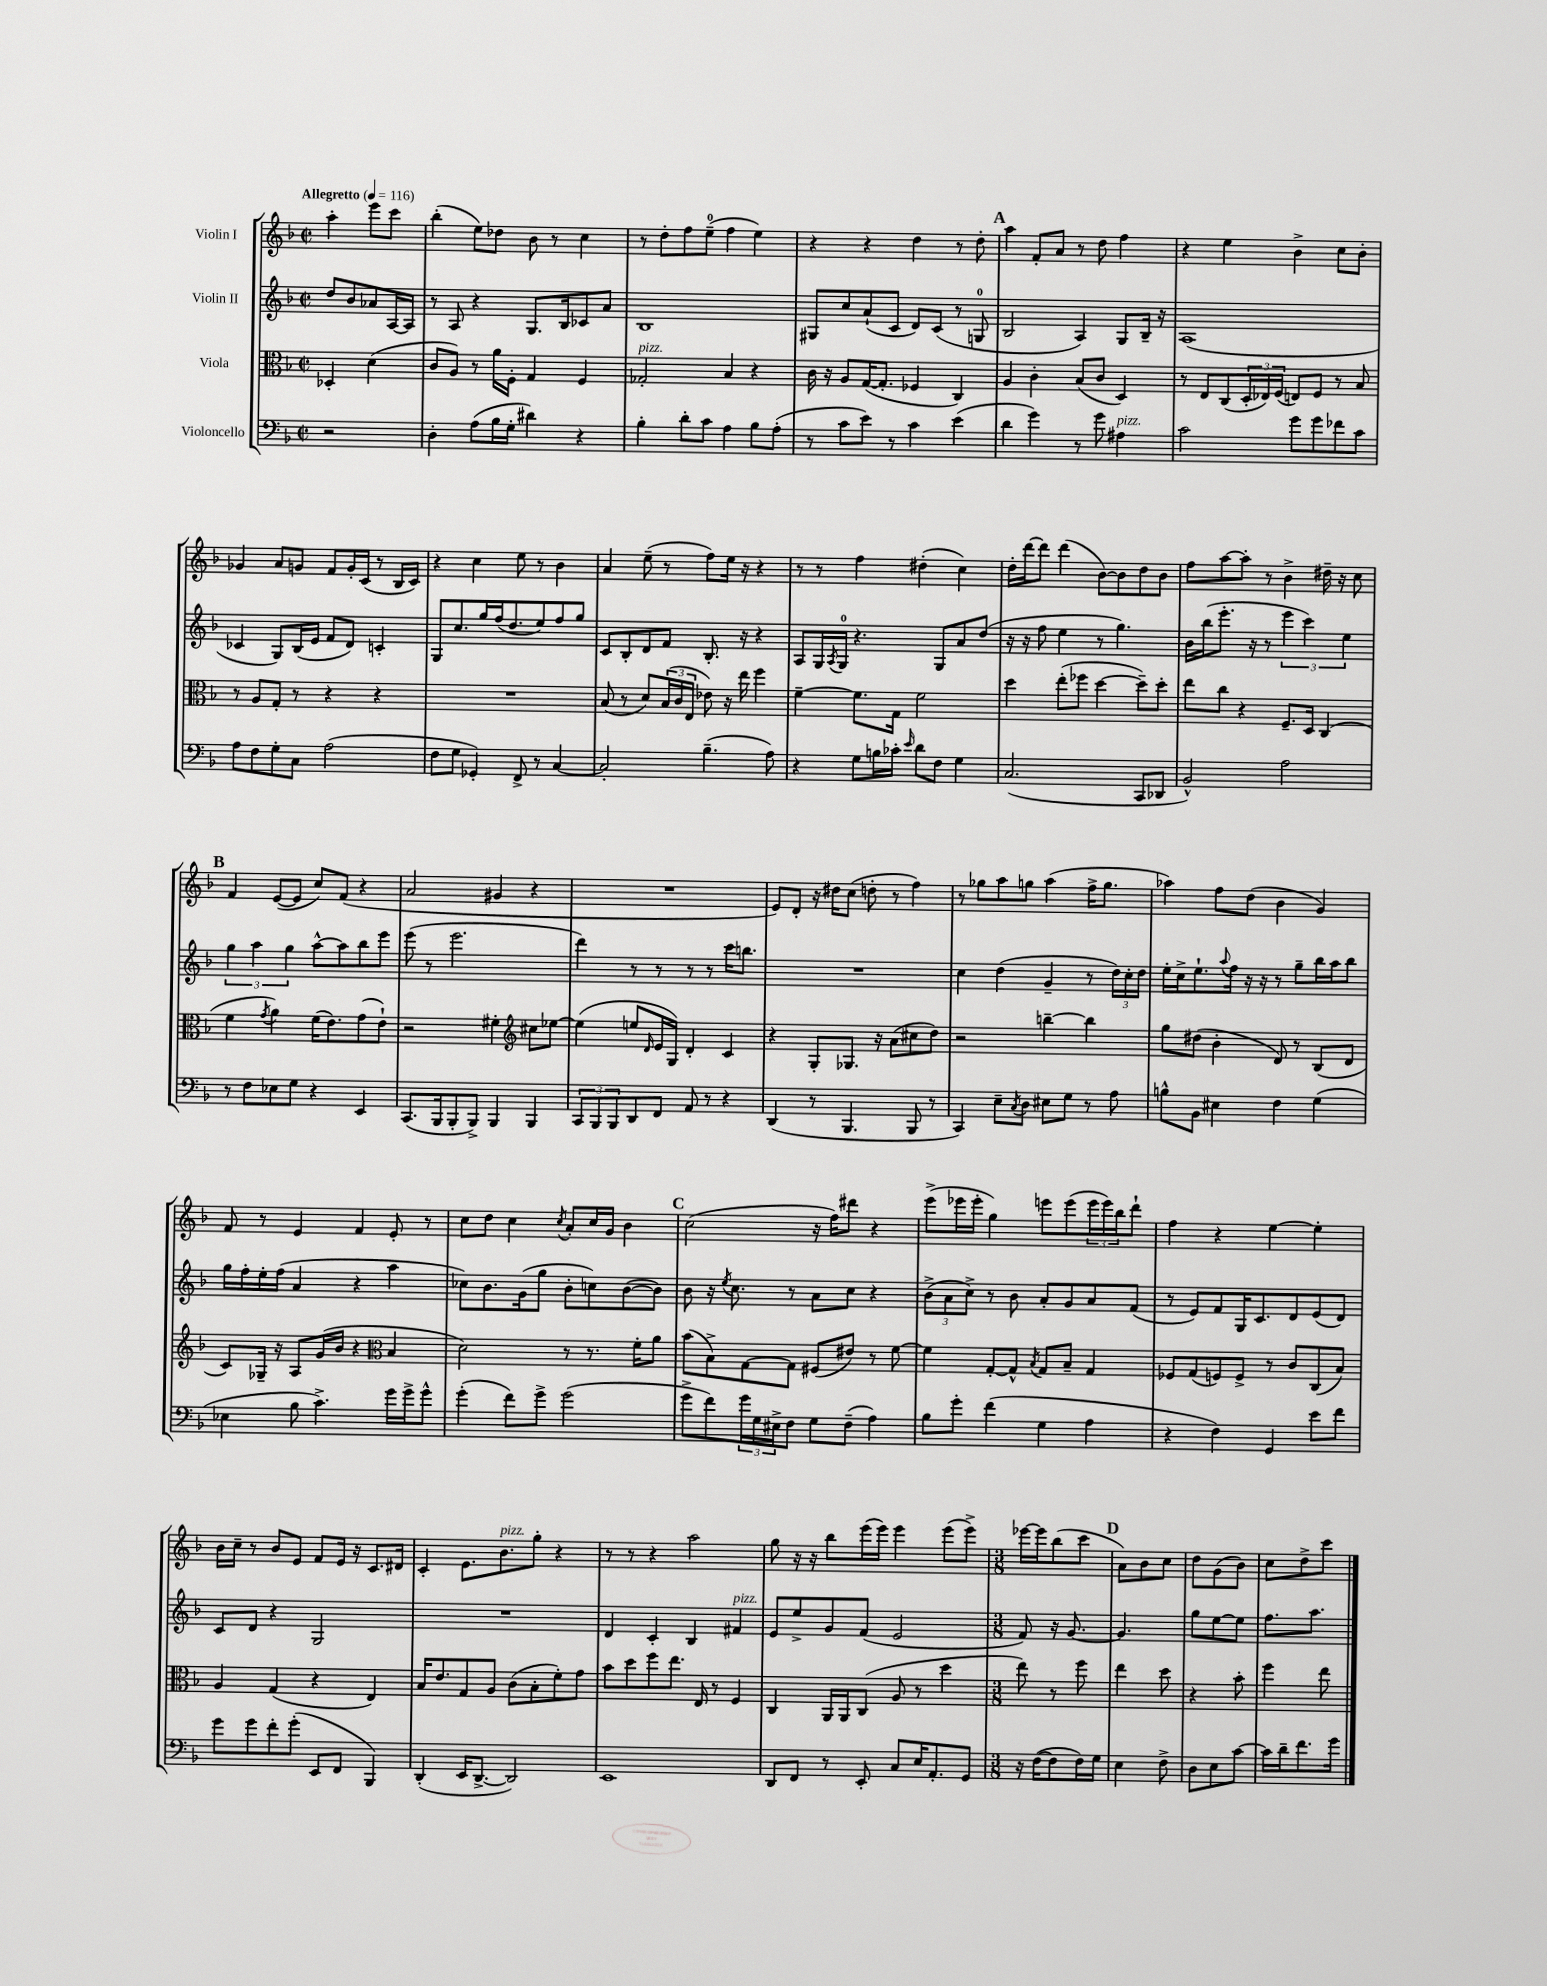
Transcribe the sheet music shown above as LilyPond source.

<<
\new StaffGroup <<
\new Staff = "s0" \with { instrumentName = "Violin I" } {
    \clef treble \key f \major \defaultTimeSignature \time 2/2 \partial 2 \tempo "Allegretto" 4 = 116
    a''4-. e'''8 c'''8 |
    bes''4-.( e''8) des''8 bes'8 r8 c''4 |
    r8 d''8-. f''8 e''8-0--( f''4 e''4) |
    r4 r4 d''4 r8 d''8-. |
    \mark \markup { \bold "A" } a''4 f'8-. a'8 r8 d''8 f''4 |
    r4 e''4 bes'4-> c''8 bes'8-. |
    ges'4 a'8 g'8 f'8 g'16-. c'16( r8 bes16 c'16) |
    r4 c''4 e''8 r8 bes'4 |
    a'4 e''8--( r8 f''8) e''16 r16 r4 |
    r8 r8 f''4 dis''4-.( c''4) |
    d''16-. d'''16~ d'''8 d'''4( bes'8~) bes'8 d''8 bes'8 |
    f''8 a''8~ a''8-. r8 bes'4-> dis''16-- r16 c''8 |
    \mark \markup { \bold "B" } f'4 e'8~( e'8 c''8) f'8( r4 |
    a'2 gis'4 r4 |
    R1 |
    e'8) d'8-. r16 dis''16 c''8( d''8-. r8 f''4) |
    r8 ges''8 a''8 g''8 a''4( f''16-> g''8. |
    aes''4) f''8 d''8( bes'4 g'4) |
    f'8 r8 e'4 f'4 e'8-. r8 |
    c''8 d''8 c''4 \acciaccatura { c''8 } a'8-. c''16 g'16 bes'4 |
    \mark \markup { \bold "C" } c''2( r16 f''16) dis'''8 r4 |
    e'''8->( ees'''16 ees'''16-. g''4) e'''8 e'''8( \tuplet 3/2 { e'''16 e'''16) bes''16 } d'''8-! |
    f''4 r4 e''4~ e''4-. |
    bes'16 c''16-- r8 bes'8 e'8 f'8 e'16 r16 c'8. dis'16 |
    c'4-. e'8. bes'8.^\markup { \italic "pizz." } g''8-. r4 |
    r8 r8 r4 a''2 |
    g''8 r16 r16 bes''8 e'''16( e'''16) e'''4 e'''8( e'''8->) |
    \numericTimeSignature \time 3/8 ees'''16~ ees'''16 bes''8( c'''8 |
    \mark \markup { \bold "D" } a'8) bes'8 c''8 |
    d''8 g'8( bes'8) |
    c''8 d''8-> c'''8 \bar "|." |
}
\new Staff = "s1" \with { instrumentName = "Violin II" } {
    \clef treble \key f \major \defaultTimeSignature \time 2/2 \partial 2
    d''8 bes'8 aes'8 a16~ a16 |
    r8 a8 r4 g8. bes16 ces'8 a'8 |
    bes1 |
    gis8 c''8 a'8-!( c'8 d'8) c'8( r8 g8-0 |
    \mark \markup { \bold "A" } bes2 a4) g8 bes16-- r16 |
    a1( |
    ces'4 g8) bes16( e'16 f'8 d'8) c'4-. |
    g8 c''8. g''16 f''16( d''8. e''8) f''8 g''8 |
    c'8 bes8-. d'8 f'8 bes8.-. r16 r4 |
    a8 g16 \acciaccatura { a8 } g16-0 r4. g8 a'8 d''8( |
    r16 r16 f''8 e''4 r8 g''4.) |
    bes'16 bes''16( e'''8.-. r16 r8 \tuplet 3/2 { e'''4 c'''4) e''4 } |
    \mark \markup { \bold "B" } \tuplet 3/2 { g''4 a''4 g''4 } a''8~-^ a''8 bes''8 e'''8 |
    e'''8( r8 e'''2. |
    d'''4) r8 r8 r8 r8 c'''16 b''8. |
    R1 |
    c''4 d''4( g'4-- r8 \tuplet 3/2 { d''16) c''16-. d''16 } |
    e''16-. c''16-> e''8.-! \appoggiatura { a''8 } f''16 r16 r16 r8 g''8-- bes''16 a''16 bes''8 |
    g''16 f''16-. e''16-. f''16( a'4 r4 a''4 |
    ces''8) bes'8. g'16( g''8 bes'8-. c''8) bes'8~( bes'8) |
    \mark \markup { \bold "C" } bes'8 r16 \acciaccatura { e''8 } c''8. r8 a'8 c''8 r4 |
    \tuplet 3/2 { bes'8->( a'8 c''8->) } r8 bes'8 a'8-. g'8 a'8 f'8( |
    r8 e'8) f'8 g16 c'8. d'8 e'8( d'8) |
    c'8 d'8 r4 g2 |
    R1 |
    d'4 c'4-. bes4 fis'4^\markup { \italic "pizz." } |
    e'8 e''8-> g'8 f'8( e'2 |
    \numericTimeSignature \time 3/8 f'8) r16 g'8.~ |
    \mark \markup { \bold "D" } g'4. |
    g''8 e''8~ e''8 |
    f''8. a''8. \bar "|." |
}
\new Staff = "s2" \with { instrumentName = "Viola" } {
    \clef alto \key f \major \defaultTimeSignature \time 2/2 \partial 2
    des4-. d'4( |
    c'8 a8) r8 a'16 f16-. g4 f4 |
    ges2-.^\markup { \italic "pizz." } bes4 r4 |
    c'16 r16 a8 g16~( g8.-. fes4 c4) |
    \mark \markup { \bold "A" } a4 c'4-. bes8( c'8 d4) |
    r8 e8 c8( \tuplet 3/2 { d16-. ees16) f16( } e8) f8 r8 bes8 |
    r8 a8 g8-. r8 r4 r4 |
    R1 |
    bes8( r8 d'8) \tuplet 3/2 { bes16( c'16 e16 } ees'8) r16 e''16 f''4 |
    f'4~-- f'8. g16 f'2 |
    d''4 e''8-.( fes''8 d''4~ d''8--) d''8-. |
    e''8 c''8 r4 f8.-- d16 c4( |
    \mark \markup { \bold "B" } f'4 \acciaccatura { g'8 } a'4) f'16( e'8.) g'8( e'8-!) |
    r2 fis'4-. \clef treble cis''8 ees''8~ |
    ees''4( e''8 \grace { d'16 } e'16 g16) d'4-. c'4 |
    r4 g8-. ges8. r16 a'8( cis''8 d''8) |
    r2 b''4~-- b''4 |
    g''8 dis''8( bes'4-. d'8) r8 bes8( d'8 |
    c'8) ges16-- r16 a8 g'16( bes'16 r4 \clef alto bes4 |
    d'2) r8 r8. f'16-. a'8 |
    \mark \markup { \bold "C" } bes'8( bes8->) g8~ g8 fis8( eis'8) r8 f'8~ |
    f'4 g8~-. g8-^ \acciaccatura { bes8 } g8 bes8-- g4 |
    fes8 g8( f8) f8-> r8 c'8 c8( bes8) |
    a4 g4( r4 e4) |
    bes16 e'8. g8 a8 c'8( bes8-. f'8-.) g'8 |
    bes'8 d''8 f''8 e''8. e16 r8 f4 |
    c4 a,16 a,16 c8( a8 r8 d''4 |
    \numericTimeSignature \time 3/8 e''8) r8 f''8 |
    \mark \markup { \bold "D" } e''4 d''8 |
    r4 bes'8-. |
    f''4 e''8 \bar "|." |
}
\new Staff = "s3" \with { instrumentName = "Violoncello" } {
    \clef bass \key f \major \defaultTimeSignature \time 2/2 \partial 2
    r2 |
    d4-. a8( bes16 g16-. dis'4) r4 |
    bes4-. d'8-. c'8 a4 bes8 a8-.( |
    r8 c'8 e'8) r8 c'4 e'4( |
    \mark \markup { \bold "A" } d'4 g'4) r8 g'8 ais4^\markup { \italic "pizz." } |
    c'2 g'8 g'8 fes'8 c'8 |
    a8 f8 g8-. c8 a2( |
    f8 g8 ges,4-.) f,8-> r8 c4~ |
    c2-. bes4.--( a8) |
    r4 g8 b16 ces'16-. \grace { e'16 } d'8 f8 g4 |
    c2.( c,8 des,8 |
    bes,2-^) a2 |
    \mark \markup { \bold "B" } r8 f8 ees8 g8 r4 e,4 |
    c,8.( bes,,16 bes,,8-. bes,,8->) bes,,4 bes,,4 |
    \tuplet 3/2 { c,8 bes,,8 bes,,8 } d,8 f,8 a,8 r8 r4 |
    d,4( r8 bes,,4. bes,,8 r8 |
    c,4) e8-- \acciaccatura { c8 } d8 eis8 g8 r8 a8 |
    b8-^ bes,8 eis4 f4 g4( |
    ees4 bes8 c'4.->) g'16 g'16-> g'8-^ |
    g'4-.( f'8) g'8-> g'2( |
    \mark \markup { \bold "C" } g'8-> f'8) \tuplet 3/2 { g'16 g16 eis16-> } f8 g8 f8--( a4) |
    bes8 g'8-. f'4( g4 a4 |
    r4 f4) g,4 e'8 f'8 |
    g'8 g'8 f'8-. g'8-.( e,8 f,8 bes,,4) |
    d,4-.( e,16 d,8.~-> d,2) |
    e,1 |
    d,8 f,8 r8 e,8-. c8 e16 a,8.-. g,8 |
    \numericTimeSignature \time 3/8 r16 f16~( f8 f16) g16 |
    \mark \markup { \bold "D" } e4 f8-> |
    d8 e8 c'8~ |
    c'16 d'16-- f'8. g'16 \bar "|." |
}
>>
>>
\layout { \context { \Score \remove "Bar_number_engraver" } }
